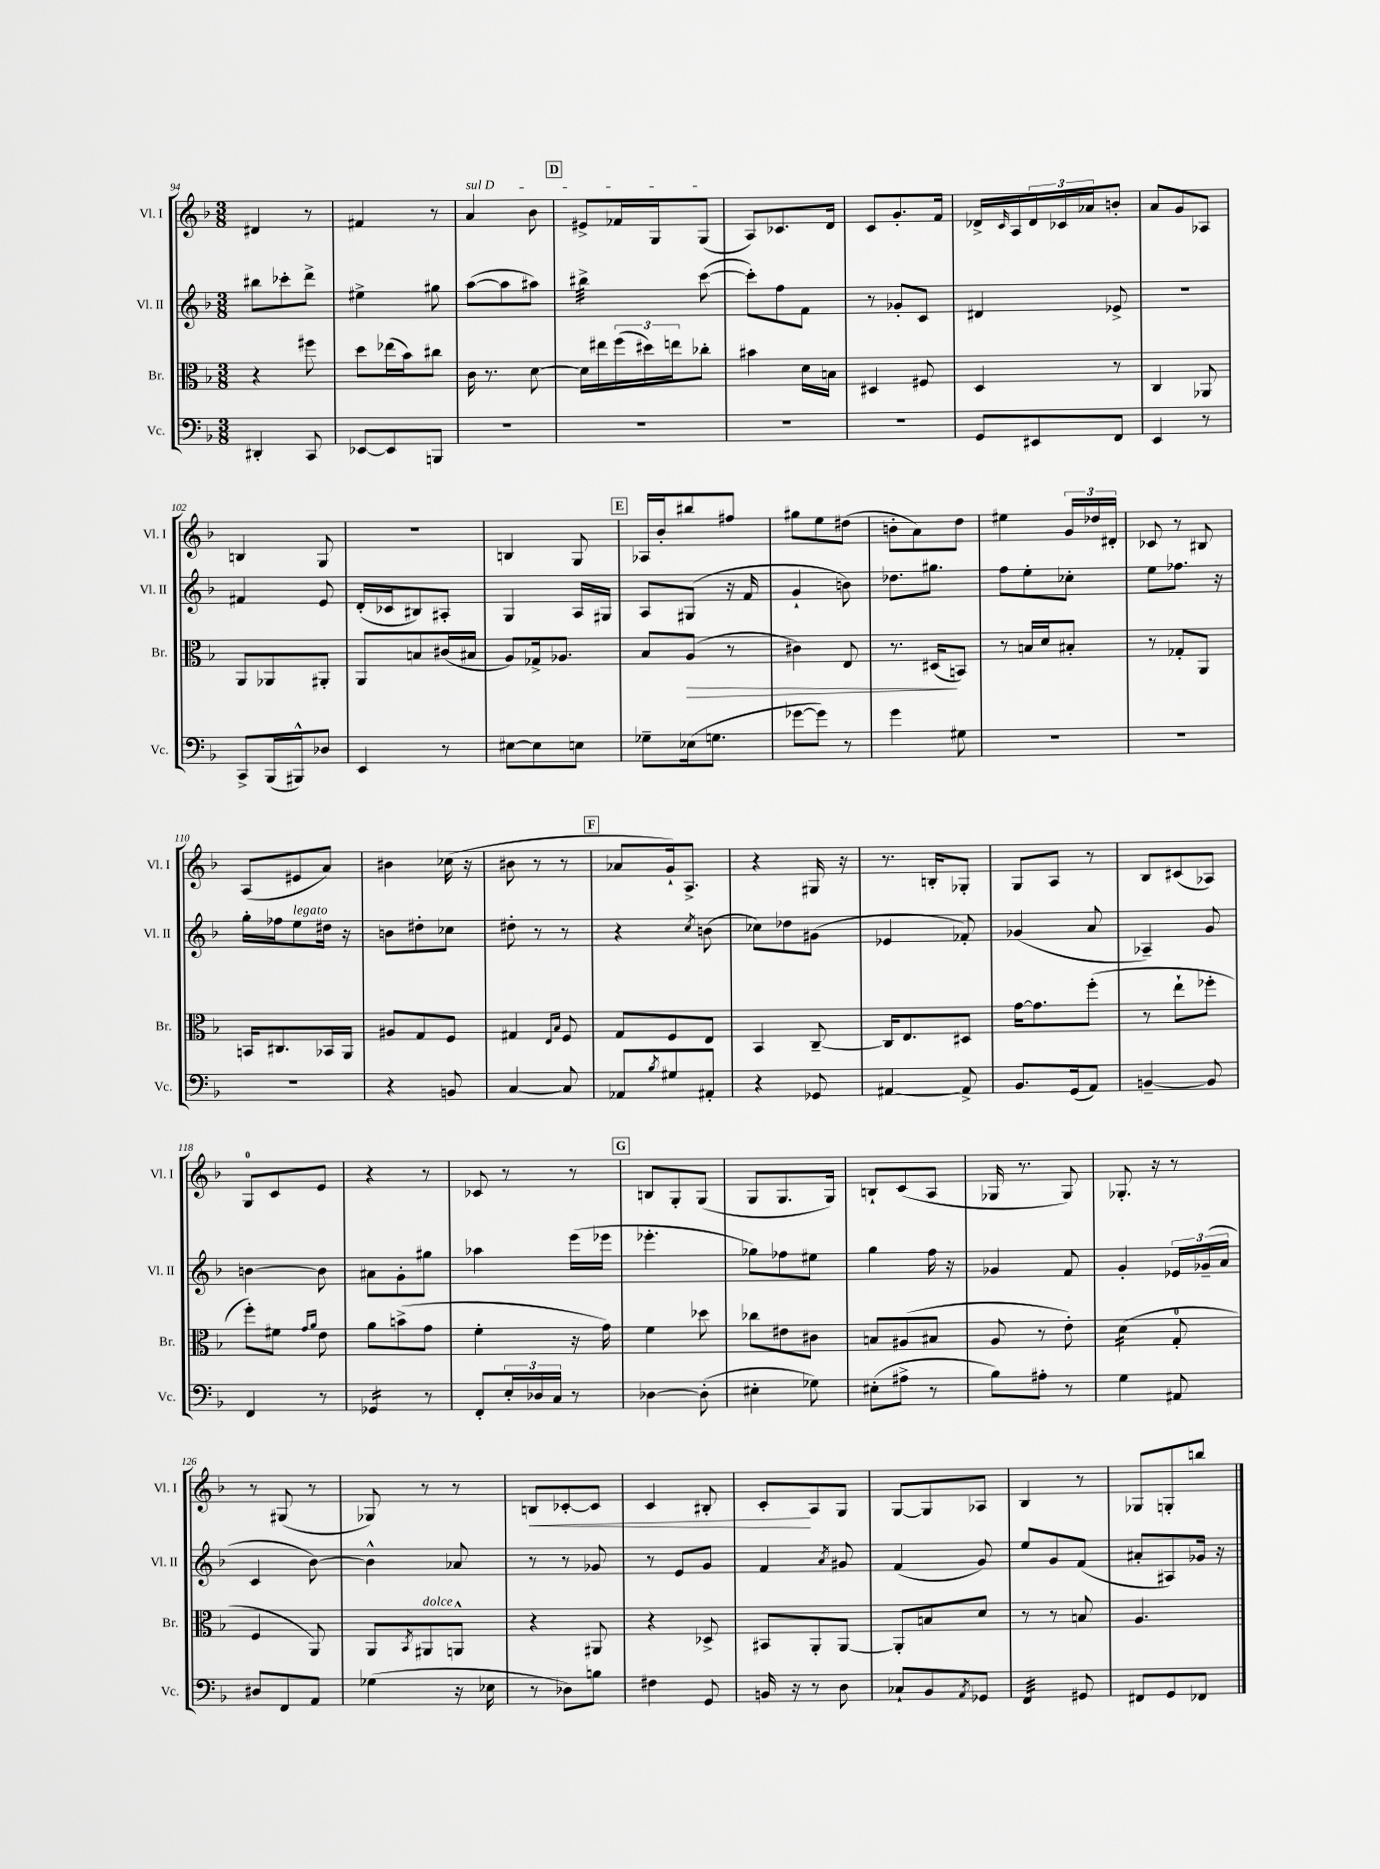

**kern	**kern	**kern	**kern
*staff4	*staff3	*staff2	*staff1
*clefF4	*clefC3	*clefG2	*clefG2
*k[b-]	*k[b-]	*k[b-]	*k[b-]
*M3/8	*M3/8	*M3/8	*M3/8
4DD#'/	4r	8bb#\L	4d#/
.	.	8ccc-'\	.
8CC/	8ff#\	8ddd^\J	8r
=	=	=	=
[8EE-/L	8dd\L	4ee#^\	4f#/
8EE-/]	(16ee-\L	.	.
.	16b-\J)	.	.
8BBB/J	8cc#\J	8gg#\	8r
=	=	=	=
4.r	16c\	([8aa\L	4a/
.	8.r	.	.
.	.	8aa\]	.
.	[8d\	8aa#\J)	8b-\
=	=	=	=
4.r	16d\]LL	4bb#^\	8e#^/L
.	16ee#\	.	.
.	(24ff\	.	16f-/L
.	24dd#\)	.	.
.	.	.	16G/J
.	24ee\J	.	.
.	8cc-'\J	([8ccc\	(8G/J
=	=	=	=
4.r	4b#\	8ccc'\]L)	8A/L)
.	.	8ff\	8.c-/
.	16d\LL	8f\J	.
.	16B\JJ	.	16d/Jk
=	=	=	=
4.r	4D#/	8r	8c/L
.	.	8g-'/L	8.g'/
.	8F#/	8c/J	.
.	.	.	16f/Jk
=	=	=	=
8GG/L	4D/	4d#/	16d-^/LL
.	.	.	16qqc/
.	.	.	16A/
8EE#/	.	.	24d-/
.	.	.	24c-/
.	.	.	24a-/J
8FF/J	8r	8e-^/	8b'/J
=	=	=	=
4EE/	4C/	4.r	8a/L
.	.	.	8g/
8r	8AA-/	.	8A-/J
=	=	=	=
8CC^/L	8AA/L	4f#/	4B/
(16BBB-/L	8AA-/	.	.
16BBB#^^/J)	.	.	.
8D-/J	8AA#'/J	8e/	8G/
=	=	=	=
4EE/	8AA/L	(16d'/LL	4.r
.	.	16c-/J	.
.	8B/	8B#/)	.
8r	(16c#/L	8A#'/J	.
.	16B#/JJ	.	.
=	=	=	=
[8E#\L	8A/L)	4G/	4B/
8E#\]	16G-^/k	.	.
.	8.A-/J	.	.
8E\J	.	16A/LL	8G/
.	.	16G#/JJ	.
=	=	=	=
8G-~\L	8B-/L	8A/L	16A-/LL
.	.	.	16b-'/J
(16E-\k	(8A/J	(8G#/J	8bb#/
8.G\J	.	.	.
.	8r	16r	8ff#/J
.	.	16f/	.
=	=	=	=
[8g-\L	4c#\)	4g`/	8gg#\L
8g-\]J)	.	.	8ee\
8r	8E/	8b\)	(8dd#\J
=	=	=	=
4g\	8.r	8.dd-\L	8b'\L
.	.	.	8a\)
.	(16D#/LK	8.gg#\J	.
8G#\	8BB/J)	.	8dd\J
=	=	=	=
4.r	8r	8ff\L	4ee#\
.	16B/LL	8ee'\	.
.	16d/J	.	.
.	8B#'/J	8cc-'\J	24g/LL
.	.	.	24dd-/
.	.	.	24d#'/JJ
=	=	=	=
4.r	8r	8ee\L	8c-/
.	8G-'/L	8.ff-\J	8r
.	8AA/J	.	8B#/
.	.	16r	.
=	=	=	=
4.r	16BB/LK	16gg'\LL	(8A/L
.	8.C#/	16ff-\J	.
.	.	8ee\	8e#/
.	16BB-/L	16dd#\Jk	8a/J)
.	16AA/JJ	16r	.
=	=	=	=
4r	8A#/L	8b\L	4b#\
.	8G/	8dd#'\	.
8BB/	8F/J	8cc-\J	(16cc-\
.	.	.	16r
=	=	=	=
[4C/	4G#/	8dd#'\	8b#\
.	.	8r	8r
.	16qqE/LL	.	.
.	16qqB-/JJ	.	.
8C/]	8F/	8r	8r
=	=	=	=
8AA-/L	8G/L	4r	8a-/L
8qB-/	.	.	.
8G#/	8F/	.	16g`/k)
.	.	.	8.A^/J
.	.	8qcc/	.
8AA#'/J	8E/J	(8b\	.
=	=	=	=
4r	4BB-/	8cc-\L)	4r
.	.	8dd-\	.
8GG-/	[8C~/	(8g#\J	16G#/
.	.	.	16r
=	=	=	=
[4AA#/	16C/]LK	4e-/	8.r
.	8.E/	.	.
.	.	.	16B'/LK
8AA#^/]	8D#/J	8f-'/)	8G-'/J
=	=	=	=
8.BB-/L	[16g\LK	(4g-/	8G/L
.	8.g\]	.	.
.	.	.	8A/J
(16GG/k	.	.	.
8AA/J)	(8ff'\J	8a/	8r
=	=	=	=
[4BB~/	8r	4A-~/)	8B-/L
.	8ee`\L	.	(8c#/
8BB/]	8ff-'\J	8g/	8A-/J)
=	=	=	=
4FF/	8ff'\L)	[4b\	8G/L
.	8f#\J	.	8c/
.	16qqg/LL	.	.
.	16qqa/JJ	.	.
8r	8e\	8b\]	8e/J
=	=	=	=
4GG-/	8a\L	8a#\L	4r
.	(8b^\	8g'\	.
8r	8g\J	8gg#\J	8r
=	=	=	=
8FF'/L	4f'\	4aa-\	8c-/
24E'/L	.	.	8r
24D-/	.	.	.
24C/JJ	.	.	.
8r	16r	(16eee\LL	8r
.	16g\)	16eee-\JJ	.
=	=	=	=
[4D-\	4f\	4.eee-'\	8B/L
.	.	.	8G'/
(8D-'\]	8dd-\	.	(8G/J
=	=	=	=
4E#'\	8cc-\L	8gg-\L)	8G/L
.	8e#\	8ff-\	8.G/
8G-\)	8c#\J	8ee#\J	.
.	.	.	16G/Jk)
=	=	=	=
(8E#'\L	8B/L	4gg\	8B`/L
8A#^\J	(8A#/	.	(8c/
8r	8B#/J	16ff\	8A/J
.	.	16r	.
=	=	=	=
8B-\L)	8A/	4g-/	16G-/
.	.	.	8.r
8A#'\J	8r	.	.
8r	8e'\)	8f/	8G-/)
=	=	=	=
4G\	(4d\	4g'/	8.G-'/
.	.	.	16r
8AA#/	8G'/	24e-/LL	8r
.	.	(24g-~/	.
.	.	24a/JJ	.
=	=	=	=
8D#/L	4F/	4c/	8r
8FF/	.	.	(8G#/
8AA/J	8AA/)	[8b-\)	8r
=	=	=	=
(4G-\	8AA/L	4b-^^\]	8G-/)
.	8qBB-/	.	.
.	8AA#/	.	8r
16r	8AA^^/J	8a-/	8r
16E-\	.	.	.
=	=	=	=
8r	4r	8r	8B/L
8D-\L)	.	8r	[8c-'/
8B\J	8AA#/	8g-/	8c-/]J
=	=	=	=
4F#\	4r	8r	4c/
.	.	8e/L	.
8GG/	8D-^/	8g/J	8B#'/
=	=	=	=
16BB/	8BB#/L	4f/	8c'/L
16r	.	.	.
8r	8AA'/	.	8A/
.	.	8qa/	.
8D\	[8AA/J	8g#/	8G/J
=	=	=	=
8C-`/L	8AA'/]L	(4f/	[8G/L
8BB-/	8B/	.	8G/]
8qAA/	.	.	.
8GG-/J	8d/J	8g/)	8A-/J
=	=	=	=
4FF/	8r	8ee/L	4B-/
.	8r	8g/	.
8GG#/	8B/	(8f/J	8r
=	=	=	=
8FF#/L	4.A/	8a#'/L	8G-/L
8GG/	.	8A#/)	8G'/
8FF-/J	.	16g-/Jk	8bb/J
.	.	16r	.
==	==	==	==
*-	*-	*-	*-
